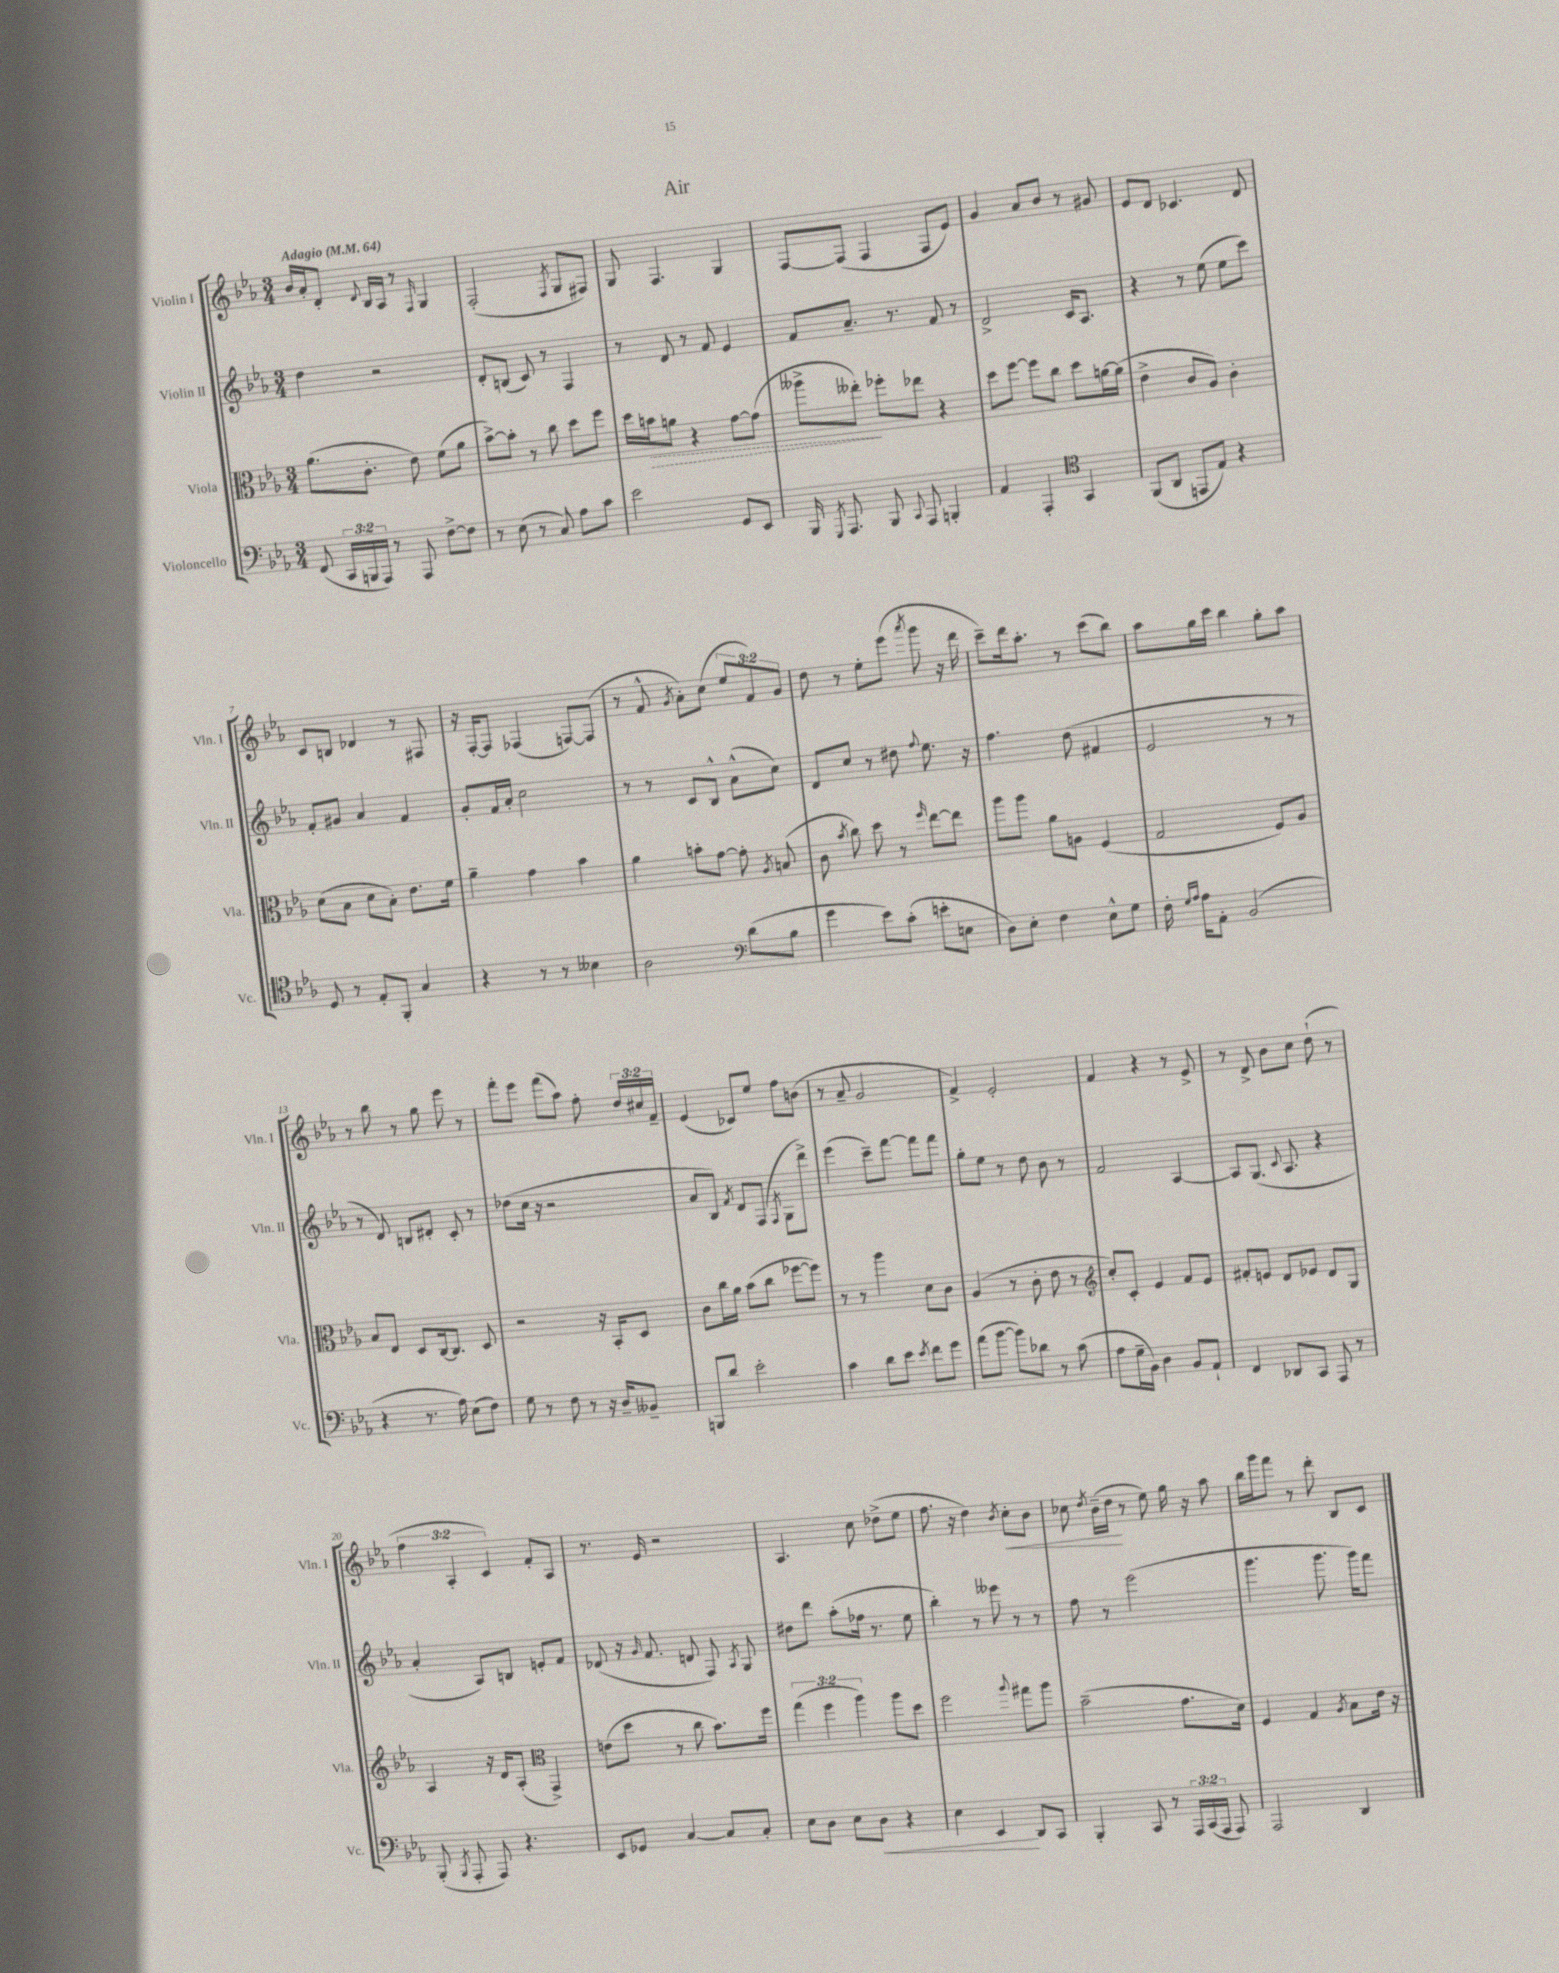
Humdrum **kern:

**kern	**dynam	**kern	**dynam	**kern	**kern	**dynam
*part4	*part4	*part3	*part3	*part2	*part1	*part1
*staff4	*staff4	*staff3	*staff3	*staff2	*staff1	*staff1
*I"Violoncello	*	*I"Viola	*	*I"Violin II	*I"Violin I	*
*I'Vc.	*	*I'Vla.	*	*I'Vln. II	*I'Vln. I	*
*clefF4	*	*clefC3	*	*clefG2	*clefG2	*
*k[b-e-a-]	*	*k[b-e-a-]	*	*k[b-e-a-]	*k[b-e-a-]	*
*M3/4	*	*M3/4	*	*M3/4	*M3/4	*
*MM64	*	*MM64	*	*MM64	*MM64	*
=1	=1	=1	=1	=1	=1	=1
!	!	!	!	!	!LO:TX:a:B:t=Adagio	!
(8FF/	.	(8.a-\L	.	4dd\	16b-/LL	.
.	.	.	.	.	16a-'/J	.
24CC/LL	.	.	.	.	8d'/J	.
24BBBn/	.	.	.	.	.	.
.	.	8.c'\J	.	.	.	.
24AAA-/JJ)	.	.	.	.	.	.
.	.	.	.	.	8qqd/	.
8r	.	.	.	2r	16B-/LL	.
.	.	.	.	.	16A-/JJ	.
8AAA-/	.	8e-\)	.	.	8r	.
.	.	.	.	.	16qqF/	.
[8F^\L	.	(8f\L	.	.	4G/	.
8F\J]	.	8a-\J	.	.	.	.
=2	=2	=2	=2	=2	=2	=2
8r	.	[8b-^\L)	.	8d'/L	(2F'/	.
(8E-\	.	8b-'\J]	.	(8Bn/J	.	.
8r	.	8r	.	8c/)	.	.
8C/)	.	8cc\	.	8r	.	.
.	.	.	.	.	8qF/	.
8A-\L	.	8dd\L	.	4F/	8G/L	.
8c\J	.	8ff\J	.	.	8F#X/J)	.
=3	=3	=3	=3	=3	=3	=3
2e-\	.	16dd\LL	.	8r	8G/	.
!	!	!	!LO:HP:b	!	!	!
.	.	16bn\J	>	.	.	.
.	.	8an\J	.	8d/	4.F/	.
.	.	4r	.	8r	.	.
.	.	.	.	8f/	.	.
8GG/L	.	[8g\L	.	4e-/	4G/	.
8EE-/J	.	(8g\J]	.	.	.	.
=4	=4	=4	=4	=4	=4	=4
16BBB-/	.	8aa--X^\L	.	8f/L	[8F/L	.
8qGGG/	.	.	.	.	.	.
8.AAA-/	.	.	.	.	.	.
.	.	8ee--X'\J)	.	8.a-~/J	(8F/J]	.
8BBB-/	.	8ff-X'\L	]	.	4F/	.
.	.	.	.	8.r	.	.
8qqCC/	.	.	.	.	.	.
8AAA-/	.	8ee-X\J	.	.	.	.
4BBBn'/	.	4r	.	8f/	8F/L	.
.	.	.	.	8r	8e-/J)	.
=5	=5	=5	=5	=5	=5	=5
4AA-/	.	8dd\L	.	2d^/	4g/	.
.	.	[8ff\J	.	.	.	.
4AAA-'/	.	8ff\L]	.	.	8a-/L	.
.	.	8cc\J	.	.	8b-/J	.
*clefC4	*	*	*	*	*	*
4GG/	.	8dd\L	.	16c/KL	8r	.
.	.	.	.	8.A-/J	.	.
.	.	[16an\L	.	.	8g#X/	.
.	.	(16a\JJ]	.	.	.	.
=6	=6	=6	=6	=6	=6	=6
(8FF/L	.	4e-^\	.	4r	8e-/L	.
8AA-/J	.	.	.	.	8d/J	.
8EEn/L	.	8c/L	.	8r	4.c-X/	.
8E-/J)	.	8A-/J)	.	(8ee-\	.	.
4r	.	4c'\	.	8ee-\L	.	.
.	.	.	.	8ccc\J)	8d/	.
!!LO:LB:g=z
=7	=7	=7	=7	=7	=7	=7
8D/	.	(8d\L	.	8f'/L	8c/L	.
8r	.	8B-\J	.	8g#X/J	8Bn/J	.
8E-'/L	.	8d\L	.	4a-/	4d-X/	.
8FF'/J	.	8B-'\J)	.	.	.	.
4G/	.	8.e-\L	.	4f/	8r	.
.	.	.	.	.	8F#X/	.
.	.	16f\Jk	.	.	.	.
=8	=8	=8	=8	=8	=8	=8
4r	.	4a-~\	.	8g'/L	16r	.
.	.	.	.	.	[16F'/KL	.
.	.	.	.	16f/L	8F/J]	.
.	.	.	.	16a-'/JJ	.	.
8r	.	4g\	.	2cc\	(4F-X/	.
8r	.	.	.	.	.	.
4B--X\	.	4b-\	.	.	[8Fn/L)	.
.	.	.	.	.	(8F/J]	.
=9	=9	=9	=9	=9	=9	=9
2A-\	.	4a-\	.	8r	8r	.
.	.	.	.	8r	8f^^/	.
.	.	.	.	.	8qg/	.
.	.	8bn'\L	.	8c/L	8a-'\L)	.
.	.	[8g\J	.	8B-^^/J	(8cc\J	.
*clefF4	*	*	*	*	*	*
(8d\L	.	8g'\]	.	(8a-^^\L	12ee-/L	.
.	.	.	.	.	12f/)	.
.	.	8qA-/	.	.	.	.
8B-\J	.	(8Bn/	.	8cc\J)	.	.
.	.	.	.	.	12g/J	.
=10	=10	=10	=10	=10	=10	=10
4g\	.	8c\	.	8d/L	8dd\	.
.	.	8qb-/	.	.	.	.
.	.	8cc\)	.	8cc/J	8r	.
8e-\L)	.	8dd\	.	8r	8ee-'\L	.
(8c'\J	.	8r	.	8dd#X\	(8eee-\J	.
.	.	16qqff/	.	8qqff/	8qaaa-/	.
8en'\L	.	[8ee-\L	.	8.ee-\	8ggg\	.
8En\J	.	8ee-\J]	.	.	16r	.
.	.	.	.	16r	16ddd\	.
=11	=11	=11	=11	=11	=11	=11
8D\L)	.	8aa-\L	.	4.ff\	8ccc~\L)	.
8E-'\J	.	8aa-\J	.	.	16ddd\k	.
.	.	.	.	.	8.aa-'\J	.
4F\	.	8a-\L	.	.	.	.
.	.	8An\J	.	(8dd\	8r	.
8E-^^\L	.	(4F/	.	4f#X/	(8ccc\L	.
8G\J	.	.	.	.	8bb-\J)	.
=12	=12	=12	=12	=12	=12	=12
16F'\	.	2G/	.	2e-/	8aa-\L	.
16qqG/LL	.	.	.	.	.	.
16qqA-/JJ	.	.	.	.	.	.
16A-\KL	.	.	.	.	.	.
8AA-'\J	.	.	.	.	16gg\L	.
.	.	.	.	.	16ccc\JJ	.
(2BB-/	.	.	.	.	4bb-\	.
.	.	8F/L)	.	8r	8gg'\L	.
.	.	8A-/J	.	8r	8aa-\J	.
!!LO:LB:g=z
=13	=13	=13	=13	=13	=13	=13
4r	.	8B-/L	.	8r	8r	.
.	.	8E-/J	.	8d/)	8bb-\	.
8.r	.	8D/L	.	8Bn/L	8r	.
.	.	[16C/k	.	8d#X'/J	8gg\	.
16A-\)	.	8.C/J]	.	.	.	.
(8E-\L	.	.	.	8c'/	8eee-\	.
8F\J)	.	8D/	.	8r	8r	.
=14	=14	=14	=14	=14	=14	=14
8G\	.	2r	.	(8dd-X\L	8fff'\L	.
8r	.	.	.	16cc\Jk	8eee-\J	.
.	.	.	.	16r	.	.
8F\	.	.	.	2r	(8fff\L	.
8r	.	.	.	.	8aa-\J)	.
16r	.	16r	.	.	8ff'\	.
16D~/KL	.	16BB-'/KL	.	.	.	.
8BB--X~/J	.	8D/J	.	.	24dd/LL	.
.	.	.	.	.	24cc#X/	.
.	.	.	.	.	24f~/JJ	.
=15	=15	=15	=15	=15	=15	=15
8BBBn/L	.	8c\L	.	8a-/L	(4e-/	.
8d/J	.	16cc\L	.	8B-/J)	.	.
.	.	16a-\JJ	.	.	.	.
.	.	.	.	8qf/	.	.
2e-'\	.	(8b-\L	.	8d/L	8c-X/L)	.
.	.	8cc\J	.	(8F/J	8ee-/J	.
.	.	.	.	8qF/	.	.
.	.	[8ff-X\L	.	8G\L	8ff\L	.
.	.	8ff-\J])	.	8ddd^\J)	(8bn\J	.
=16	=16	=16	=16	=16	=16	=16
4c\	.	8r	.	(4eee-\	8r	.
.	.	8r	.	.	8a-~/	.
8d\L	.	4aa-\	.	8ccc~\L)	2g/	.
8e-\J	.	.	.	[8fff\J	.	.
8qe-/	.	.	.	.	.	.
8f\L	.	8d\L	.	8fff\L]	.	.
8g\J	.	8c\J	.	8fff\J	.	.
=17	=17	=17	=17	=17	=17	=17
(8a-\L	.	(4A-/	.	8gg'\L	4f^/)	.
[8b-\J	.	.	.	8ee-\J	.	.
8b-\L])	.	8r	.	8r	2e-'/	.
8d-X\J	.	8c'\	.	8dd\	.	.
8r	.	8e-\	.	8b-\	.	.
(8c\	.	8r	.	8r	.	.
=18	=18	=18	=18	=18	=18	=18
*	*	*clefG2	*	*	*	*
8A-\L	.	8cc'/L)	.	2f/	4f/	.
16G~\L	.	8c'/J	.	.	.	.
16BB-\JJ)	.	.	.	.	.	.
4D\	.	4e-/	.	.	4r	.
8BB-/L	.	8f/L	.	[4A-/	8r	.
8AA-`/J	.	8e-/J	.	.	8e-^/	.
=19	=19	=19	=19	=19	=19	=19
4FF/	.	8f#X'/L	.	8A-/L]	8r	.
.	.	8en/J	.	(8.G/J	8d^/	.
8DD-X/L	.	8d/L	.	.	8b-\L	.
.	.	.	.	8qqc/	.	.
.	.	.	.	8.A-/	.	.
8CC/J	.	8e-X/J	.	.	8cc\J	.
8AAA-/	.	8d/L	.	4r	(8dd`\	.
8r	.	8G/J	.	.	8r	.
!!LO:LB:g=z
=20	=20	=20	=20	=20	=20	=20
(8BBB-'/	.	4A-/	.	4a-'/	6ff\	.
8qBBB-/	.	.	.	.	.	.
8AAA-'/	.	.	.	.	.	.
.	.	.	.	.	6A-'/	.
8AAA-/)	.	16r	.	8A-/L)	.	.
.	.	16d/KL	.	.	.	.
.	.	.	.	.	6c/)	.
4.r	.	(8A-'/J	.	8Bn/J	.	.
*	*	*clefC3	*	*	*	*
.	.	4GG^/)	.	8en'/L	8f'/L	.
.	.	.	.	8f/J	8A-/J	.
=21	=21	=21	=21	=21	=21	=21
8EE-/L	.	(8en\L	.	(8d-X/	8.r	.
8GG-X/J	.	8dd\J	.	16r	.	.
.	.	.	.	16qqg/	.	.
.	.	.	.	8.f/	16e-/	.
[4C/	.	8r	.	.	2r	.
.	.	8cc\	.	8dn/	.	.
8C/L]	.	8.b-\L)	.	8F/)	.	.
.	.	.	.	8qA-/	.	.
8C'/J	.	.	.	8G/	.	.
.	.	16ff\Jk	.	.	.	.
=22	=22	=22	=22	=22	=22	=22
8E-\L	.	(6gg\	.	8dd#X\L	4.A-/	.
8D\J	.	.	.	8ddd\J	.	.
.	.	6ff\	.	.	.	.
8E-\L	.	.	.	(8aa-'\L	.	.
.	.	6aa-\)	.	.	.	.
!	!LO:HP:b	!	!	!	!	!
8D\J	<	.	.	16ff-X\Jk	8cc\	.
.	.	.	.	8.r	.	.
4r	.	8aa-\L	.	.	(8dd-X^\L	.
.	.	8dd\J	.	8ee-\	8ee-\J	.
=23	=23	=23	=23	=23	=23	=23
4E-\	.	2ff\	.	4bb-'\)	8.ff\	.
.	.	.	.	.	16r	.
4EE-/	.	.	.	8r	4dd\)	.
.	.	.	.	8eee--X\	.	.
.	.	8qqaa-/	.	.	8qb-/	.
!	!	!	!	!	!	!LO:HP:b
8DD/L	[	8gg#X\L	.	8r	8cc'\L	<
8CC/J	.	8aa-\J	.	8r	8b-\J	.
=24	=24	=24	=24	=24	=24	=24
4BBB-'/	.	(2b-~\	.	8ff\	8cc-X\	.
.	.	.	.	.	8qdd/	.
.	.	.	.	8r	(16b-~\LL	.
.	.	.	.	.	16dd\JJ	.
8CC/	.	.	.	(2eee-\	8r	[
8r	.	.	.	.	8ee-\)	.
24AAA-/LL	.	8.g\L	.	.	16gg\	.
(24CC/	.	.	.	.	.	.
.	.	.	.	.	16r	.
24AAA-/JJ	.	.	.	.	.	.
8AAA-/)	.	.	.	.	8aa-\	.
.	.	16d\Jk)	.	.	.	.
=25	=25	=25	=25	=25	=25	=25
2AAA-/	.	4F/	.	4.ggg\	16bb-\LL	.
.	.	.	.	.	16ggg\J	.
.	.	.	.	.	8fff\J	.
.	.	4G/	.	.	8r	.
.	.	.	.	8.ggg\	8ddd'\	.
.	.	8qA-/	.	.	.	.
4DD/	.	8B-\L	.	.	8B-/L	.
.	.	.	.	16ggg\KL)	.	.
.	.	16e-\Jk	.	8fff\J	8c/J	.
.	.	16r	.	.	.	.
==	==	==	==	==	==	==
*-	*-	*-	*-	*-	*-	*-
